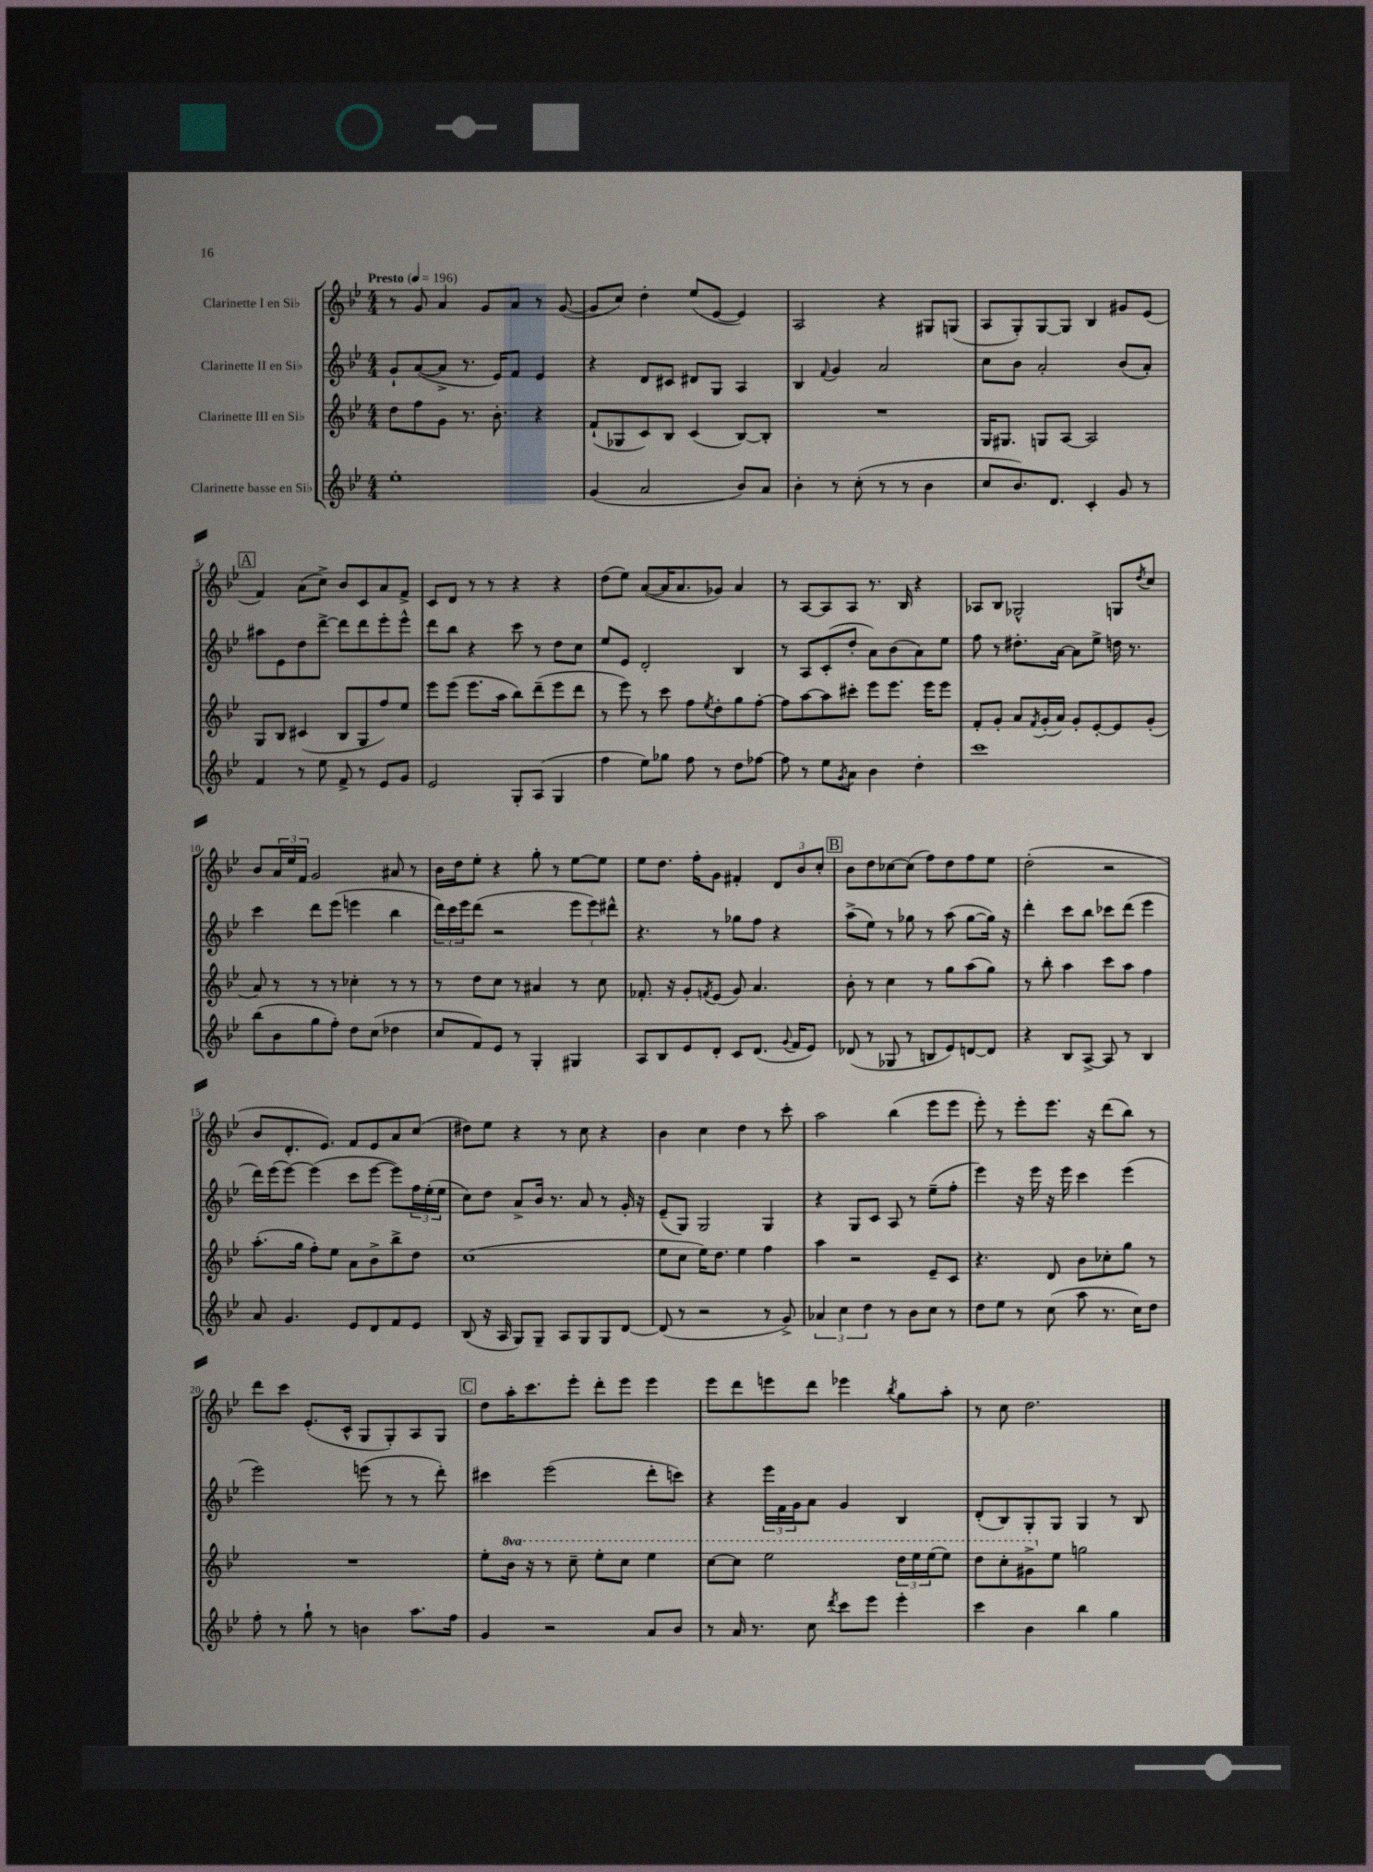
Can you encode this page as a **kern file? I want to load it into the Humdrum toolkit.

**kern	**kern	**kern	**kern
*staff4	*staff3	*staff2	*staff1
*clefG2	*clefG2	*clefG2	*clefG2
*k[b-e-]	*k[b-e-]	*k[b-e-]	*k[b-e-]
*M4/4	*M4/4	*M4/4	*M4/4
*MM196	*MM196	*MM196	*MM196
1ee-'	8dd	8g`	8r
.	8ff	([8a	8g
.	8g	8a^]	4a
.	8.r	8.r	.
.	.	.	8g
.	8.b-'	16e-)	.
.	.	8f	8a
.	4r	4e-	8r
.	.	.	([8g
=	=	=	=
(4g	(8f`	4r	8g]
.	8G-	.	8cc)
2a	8c)	8d	4dd'
.	8B-	8c#	.
.	(4c	8d#	(8ee-
.	.	8G	[8e-
8b-)	[8B-)	4A	4e-])
8a	8B-']	.	.
=	=	=	=
4b-'	1r	4B-	2A
.	.	8qqf	.
8r	.	4g	.
(8cc'	.	.	.
8r	.	2a	4r
8r	.	.	.
4b-	.	.	8G#
.	.	.	(8G
=	=	=	=
8cc	16G	8cc	8A
.	8.G#	.	.
8.b-)	.	8b-	8G')
.	8G	2a'	[8G
8.d	.	.	.
.	[8A	.	8G]
4c'	2A]	.	4B-
8g	.	(8b-	8g#
8r	.	8a')	(8e-
=	=	=	=
4f	8G	8aa#	4f)
.	8B-	8e-	.
8r	(4c#	8dd	(8a
8ee-	.	[8ddd^	8cc^)
8f^	8B-	8ddd]	8b-
8r	8G	8ddd	8c
8e-	8ff)	8eee-'	8a
8g	8ee-	8eee-^^	8f^
=	=	=	=
2e-	8eee-	8ddd	8c
.	(8eee-	8bb-	8d
.	8.eee-	4r	8r
.	.	.	8r
.	16aa	.	.
8G'	8bb-)	8ccc	4r
(8A	(8ddd~	8r	.
4G	8eee-	8dd	4r
.	8ddd	8cc	.
=	=	=	=
4ff	8r	8ee-	(8dd
.	8eee-)	8e-	8ee-)
8ee-)	8r	2d'	([8a
8gg-	8ccc	.	16a]
.	.	.	8.a
8ff	8ff	.	.
.	8qee-	.	.
8r	8dd'	.	8g-)
8dd	8gg	4B-	4a
[8ff-	[8ff'	.	.
=	=	=	=
8ff-]	8ff]	8r	8r
8r	[8aa	8A	[8A
8ee-	8aa]	(8c'	8A]
8qg	.	.	.
8a	8ccc#'	8dd'	8A
4b-	8eee-	8a)	8.r
.	8.eee-	(8b-	.
.	.	.	16B-
4dd'	.	8a)	4r
.	16eee-	.	.
.	8eee-	8ee-	.
=	=	=	=
1ccc	8f'	8ff	8A-
.	8g'	8r	8B-
.	8a	8.dd#'	2G-^^
.	8qf	.	.
.	(16g'	.	.
.	16a)	[16a	.
.	8g'	8a]	.
.	[8e-'	8ee-^	.
.	8e-]	16dd	8G
.	.	8.r	.
.	.	.	8qdd
.	(8g'	.	8cc
=	=	=	=
(8bb-	8a)	4ccc	8b-
8b-	8r	.	24a
.	.	.	24ee-
.	.	.	24f
8gg	8r	8ddd	2g
8ff')	8r	(8eee-	.
8dd	4cc-'	4eee	.
(8cc	.	.	.
4dd-	8r	4bb-	8a#
.	8r	.	8r
=	=	=	=
8cc	8r	24ddd)	16b-
.	.	24ccc	.
.	.	.	16dd
.	.	24eee-	.
8f)	8dd	(8ddd	8ee-'
8e-	8cc	2r	4r
8r	8r	.	.
4G'	4a#	.	8gg'
.	.	.	8r
4G#	8r	12eee-	[8ee-
.	.	12eee-)	.
.	8cc	.	8ee-]
.	.	12ddd#^^	.
=	=	=	=
8A	8.f-'	4.r	8ee-
8B-	.	.	8.dd
.	16r	.	.
8e-	8g'	.	.
.	.	.	16ff'
.	8qf	.	.
8d'	(8e-	8r	8g
8c	8g)	8gg-	4f#'
(8.d	4.a	8ff	.
.	.	4r	12d
8qqg	.	.	.
16f	.	.	.
.	.	.	12b-
8e-)	.	.	.
.	.	.	12cc'
=	=	=	=
(8d-	8b-'	(8aa^	8b-
8r	8r	8ee-)	8dd
8G-	4cc	8r	[8cc-
8r	.	8gg-	(8cc-]
8B	8r	8r	8ff)
8e-)	8gg	(8aa	8dd
[8d	(8aa	[8gg-	8ff
8d]	8gg)	16gg-])	8ee-
.	.	16r	.
=	=	=	=
4r	8r	4ddd'	(2dd'
.	8bb-'	.	.
8B-	4aa	8ccc	.
[8A^	.	8bb-	.
8A]	8ccc	8ccc-	2r
8r	8aa	(8ddd	.
4B-	4ff	4eee-	.
=	=	=	=
8a	(8.aa'	16ddd)	8b-
.	.	(16eee-	.
4.g	.	[8eee-)	8.d'
.	16gg	.	.
.	8ff')	(4eee-]	.
.	.	.	8.e-)
.	8ee-	.	.
8e-	8a	8ccc	8f
8d	8b-^	[8eee-	8e-
8f	8bb-^	8eee-])	8a
8e-	8dd	24ff	(8cc
.	.	(24ee-'	.
.	.	24ee-	.
=	=	=	=
(8B-	(1cc	8cc)	8dd#)
16r	.	8dd	8ee-
16A	.	.	.
8G)	.	8a^	4r
8G~	.	16b-	.
.	.	8.r	.
8A	.	.	8r
8G	.	8a	8cc
8G	.	8r	4r
[8d	.	16g'	.
.	.	16r	.
=	=	=	=
(8d]	8ee-	(8e-~	4b-
8r	8cc	8G)	.
2r	16ee-)	2G	4cc
.	8.dd	.	.
.	4ee-	.	4dd
8r	4ff	4G	8r
8g^)	.	.	8ccc'
=	=	=	=
6a-	4aa	4r	2aa
6cc	.	.	.
.	2r	8G	.
6dd	.	.	.
.	.	8c	.
8r	.	8A	(4bb-
8b-	.	8r	.
8cc	8e-~	(8ee-~	8eee-
8r	8c	8ff'	8eee-
=	=	=	=
8dd	4.r	4eee-)	8eee-')
8ee-	.	.	8r
8r	.	16r	8eee-'
.	.	16eee-	.
(8cc	8d	16r	8.eee-
.	.	16eee-	.
8aa	8b-	4ccc	.
.	.	.	16r
8.r	8cc-'	.	(8ddd
.	8gg	(4eee-	8bb-)
16cc)	.	.	.
8dd	8r	.	8r
=	=	=	=
8ff'	1r	2eee-)	8ddd
8r	.	.	8ccc
8gg`	.	.	(8.e-'
8r	.	.	.
.	.	.	16c^^
4b	.	(8eee	8G
.	.	8r	8G')
8.aa	.	8r	8A
.	.	8ddd')	8G
16ff	.	.	.
=	=	=	=
4g	8ee-'	4ccc#	8dd
.	16bb-	.	16aa'
.	16r	.	8.ccc
2r	8r	(2eee-	.
.	8ccc~	.	8eee-'
.	8eee-'	.	8ddd'
.	8ccc	.	8eee-
8a	4eee-	8ddd'	4eee-
8b-	.	8ccc)	.
=	=	=	=
8r	[8ccc	4r	8eee-
16a	8ccc]	.	8ddd
8.r	.	.	.
.	2eee-	24eee-	8eee
.	.	24f	.
.	.	24g	.
8cc	.	8a	8ddd
8qddd	.	.	.
8ccc	.	4g	4eee-
8eee-	.	.	.
.	.	.	8qbb-
4eee-'	24ddd	4B-	8gg
.	24eee-	.	.
.	(24eee-	.	.
.	8eee-)	.	8aa'
=	=	=	=
4ccc	8ddd	(8d'	8r
.	8ccc'	8B-)	8cc
4b-	8gg#^	8G'	2.dd
.	8ee-	8G	.
4bb-	2gg	4G	.
4gg	.	8r	.
.	.	8B-	.
==	==	==	==
*-	*-	*-	*-
